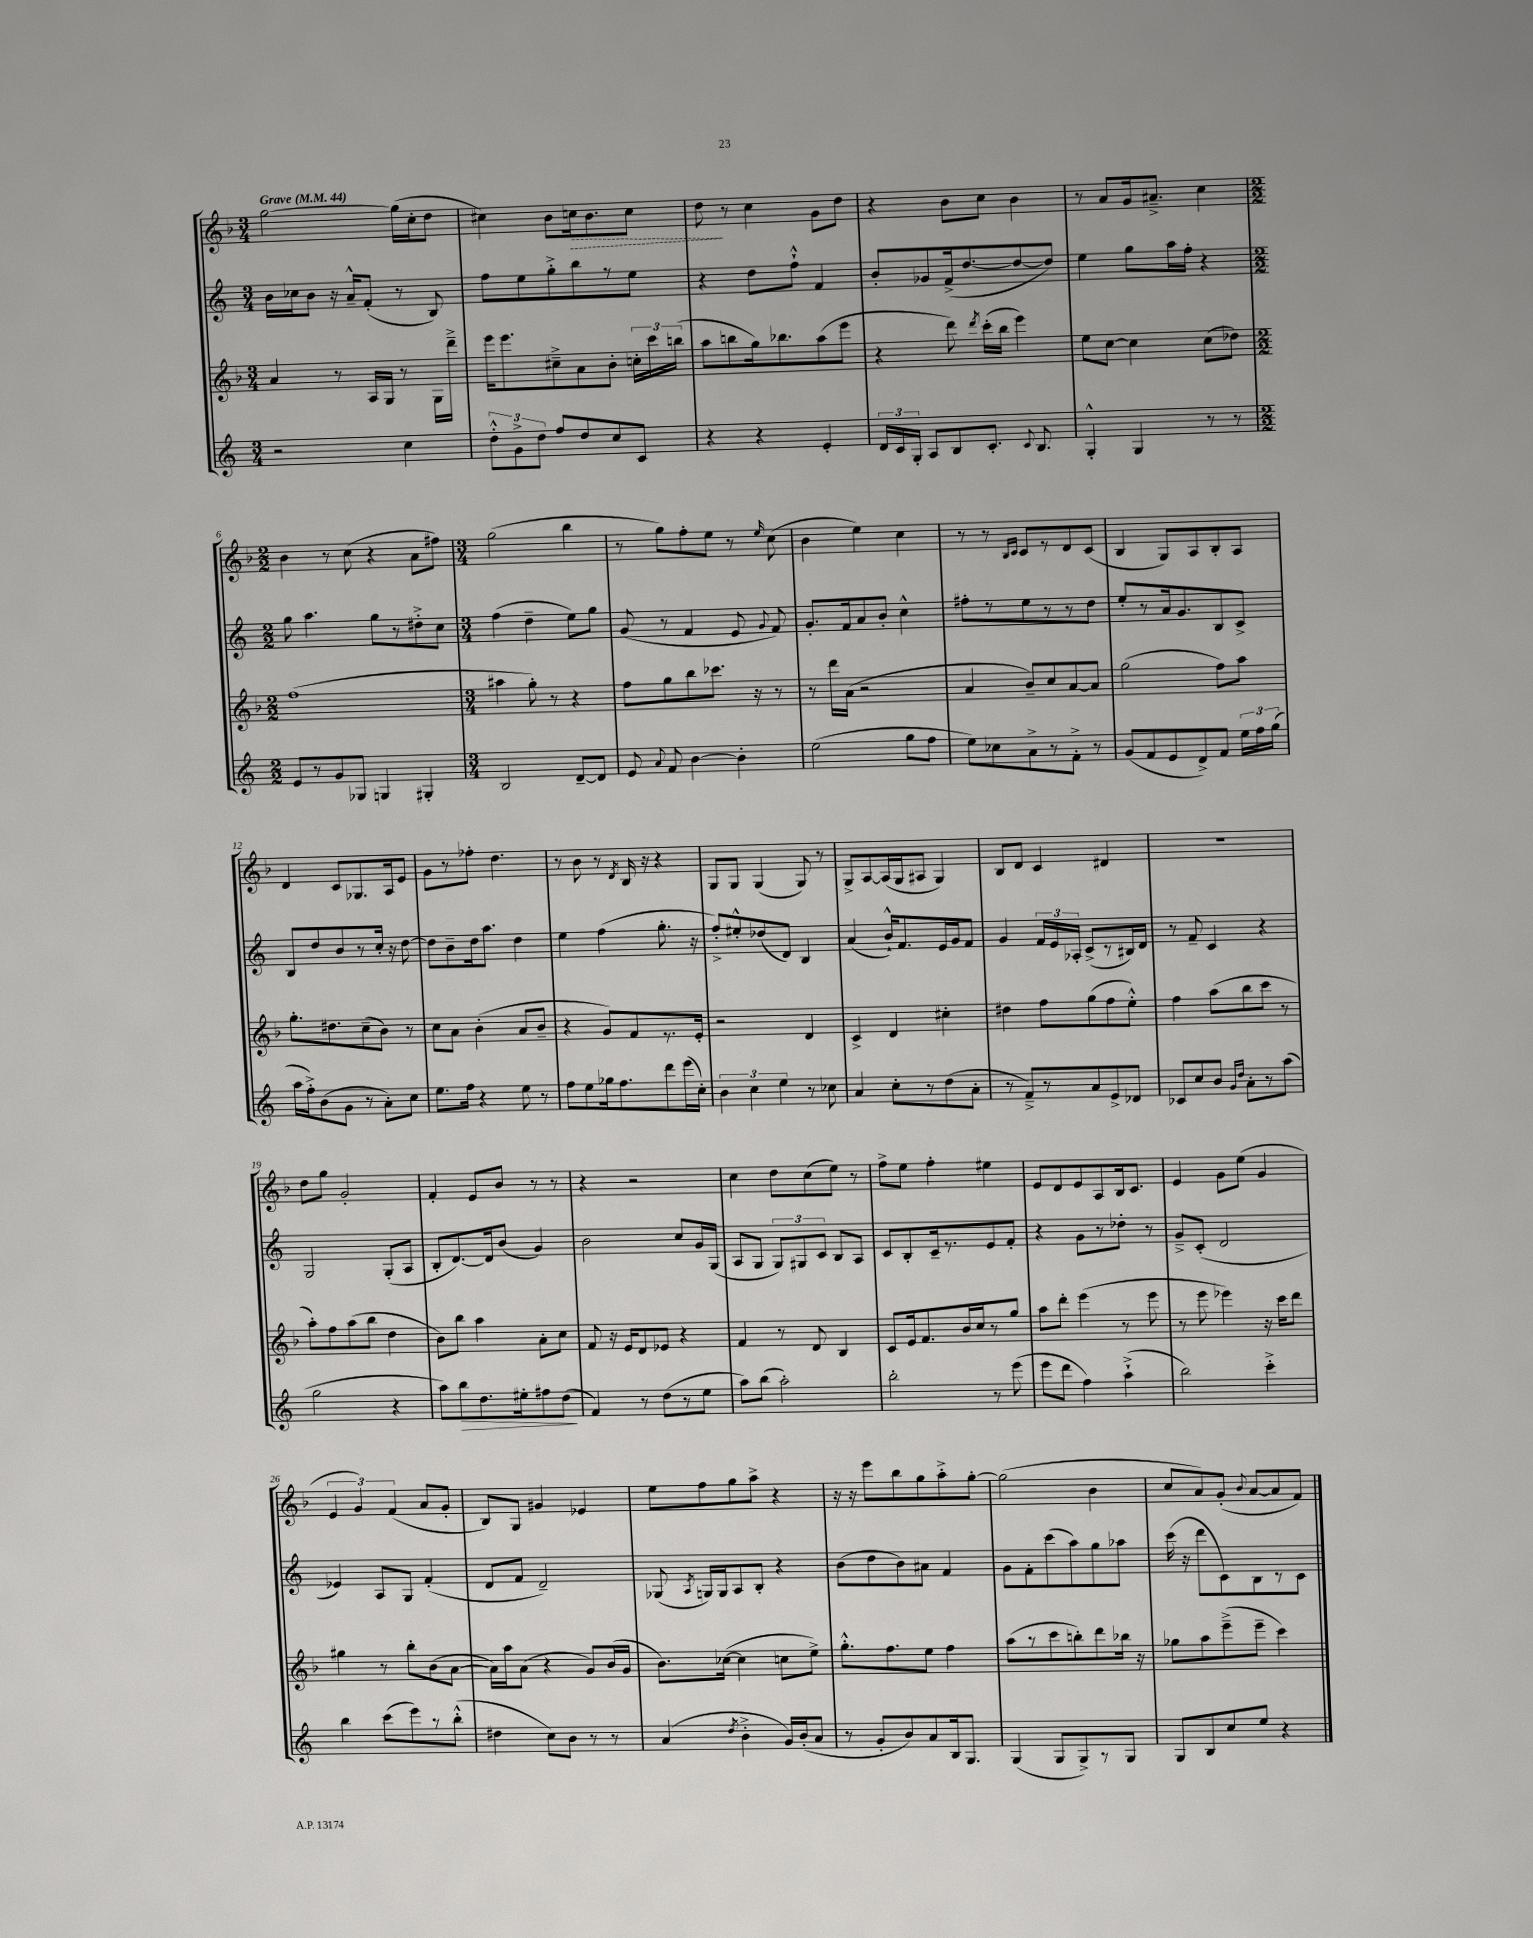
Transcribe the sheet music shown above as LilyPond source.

<<
\new StaffGroup <<
\new Staff = "s0" {
    \clef treble \key f \major \numericTimeSignature \time 3/4 \tempo "Grave" 4 = 44
    \autoBeamOff g''2~ g''16[( c''16-. d''8] |
    cis''4) bes'8[ \once \override Hairpin.style = #'dashed-line c''16\> bes'8. c''8] |
    d''8\! r8 c''4 g'8[ d''8] |
    r4 bes'8[ c''8] bes'4 |
    r8 a'8[ g'16 ais'8.]---> c''4 |
    \numericTimeSignature \time 2/2 bes'4 r8 c''8( r4 a'8[ fis''8]) |
    \numericTimeSignature \time 3/4 g''2( bes''4 |
    r8 g''8[) f''8-. e''8] r8 \grace { e''16 } c''8( |
    bes'4 e''4) c''4 |
    r8 r8 \grace { bes16[ c'16] } c'8[ r8 d'8 c'8]( |
    bes4 g8[) a8 bes8-. a8] |
    d'4 c'8[ ges8. a16 e'8] |
    g'8[ r8 fes''8]-. d''4. |
    r8 bes'8 r8 \acciaccatura { d'8 } bes16 r16 r4 |
    g8[ g8] g4( g8) r8 |
    g8[-> a8~ a16( g16 ais8] g4) |
    bes8[ d'8] c'4 dis'4 |
    R2. |
    d''8[ g''8] g'2-. |
    f'4-. e'8[ bes'8] r8 r8 |
    r4 r2 |
    c''4 d''8[ c''8( e''8]) r8 |
    f''8[-> e''8] f''4-. eis''4 |
    e'8[ d'8 e'8 a8 bes16 c'8.] |
    e'4 g'8[ e''8]( g'4 |
    \tuplet 3/2 { e'4 g'4) f'4( } a'8[ g'8]-. |
    bes8[) g8] gis'4 ees'4 |
    e''8[ f''8 g''8 a''8]-> r4 |
    r16 r16 e'''8[ bes''8 g''8 a''8-.-> g''8]~-. |
    g''2( bes'4 |
    c''8[ a'8) g'8]-.( \appoggiatura { bes'8 } a'8[~ a'8 f'8]) \bar "|." |
}
\new Staff = "s1" {
    \clef treble \key c \major \numericTimeSignature \time 3/4
    \autoBeamOff b'16[ ces''16 b'8] r16 a'16[---^ f'8]-.( r8 b8) |
    f''8[ e''8 g''8-.-> b''8 r8 e''8] |
    r4 d''8[ f''8]-!-^ f'4 |
    b'8[-. ges'8 f'16->( d''8.~ d''8~ d''8]) |
    e''4 g''8[ a''16 f''16]-. r4 |
    \numericTimeSignature \time 2/2 g''8 a''4. g''8[ r8 dis''8-.-> c''8] |
    \numericTimeSignature \time 3/4 f''4( d''4-- e''8[) g''8] |
    g'8( r8 f'4 e'8 \appoggiatura { g'8 } f'8) |
    g'8.[-. f'16 a'8 b'8]-. c''4-^ |
    fis''8[-. r8 e''8 r8 r8 d''8] |
    e''8[-. r8 a'16 g'8. b8 c'8]-> |
    b8[ d''8 b'8 r8 c''16]-. r16 d''8~ |
    d''8[ b'8-- d''16 a''8.] d''4 |
    e''4 f''4( g''8.-. r16 |
    f''8[-.->) eis''8-.-^ des''8( d'8]) b4 |
    a'4( b'16[-!-^) f'8. e'16 g'16 f'8] |
    g'4 \tuplet 3/2 { f'16[ e'16 aes16]-. } c'8[->( r8 bis16) d'16] |
    r8 f'8-- c'4 r4 |
    g2 g8[-.( a8] |
    b8[-. d'8.~) d'16 b'8]( g'4) |
    b'2 c''8[ g'16 g16]( |
    a8[ g8] \tuplet 3/2 { g8[) gis8 c'8] } b8[ a8] |
    c'8[ b8-. c'16-- r8. e'8 f'8]-. |
    r4 g'8[ r8 des''8]-. r8 |
    g'8[---> c'8]-.( d'2 |
    ees'4) a8[ g8] f'4-.( |
    d'8[ f'8] d'2--) |
    ges8( \acciaccatura { a8 } g16[) g16 a8 b8]-. r4 |
    b'8[( d''8 b'8) ais'8] f'4 |
    g'8[ f'8-. c'''8( a''8) g''8 aes''8] |
    c'''16( r16 d'''8[ c'8) b8 r8 c'8] \bar "|." |
}
\new Staff = "s2" {
    \clef treble \key f \major \numericTimeSignature \time 3/4
    \autoBeamOff a'4 r8 a16[ g16] r8 g16[ d'''16]---> |
    e'''16[ e'''8. cis''8---> a'8 bes'8]-. \tuplet 3/2 { c''16[-. c'''16 b''16]( } |
    a''8[ b''8 g''16) bes''8. a''8( e'''8] |
    r4 d'''8) \acciaccatura { d'''8 } c'''16[-.( bes''16] e'''4) |
    e''8[ c''8]~ c''4 c''8[( des''8]) |
    \numericTimeSignature \time 2/2 f''1( |
    \numericTimeSignature \time 3/4 ais''4 g''8-.) r8 r4 |
    f''8[ g''8 bes''8 ces'''8.] r16 r8 |
    r8 d'''16[ a'16]( r2 |
    a'4 bes'8[--) c''8 a'8~ a'8] |
    g''2( f''8[) a''8] |
    g''8.[-. dis''8. c''8--( bes'8]) r8 |
    c''8[ a'8] bes'4-.( a'8[ bes'8]-- |
    r4 g'8[) f'8 r8. e'16]-. |
    r2 d'4 |
    c'4-> d'4 cis''4-. |
    dis''4 f''8[ g''8( f''8 e''8]-.-^) |
    f''4 a''8[( bes''8 c'''8] r8 |
    a''8[-.) f''8 a''8( bes''8] d''4 |
    bes'8[) bes''8] a''4 a'8[-. c''8] |
    f'8 r16 e'16[ d'8 ees'8] r4 |
    f'4 r8 d'8 bes4 |
    c'8[ e'16 f'8. bes'16 c''16 r8 g''8] |
    a''8[ d'''8]-. e'''4( r8 e'''8 |
    r8 e'''8 ees'''4) r16 c'''16[ d'''8] |
    gis''4 r8 bes''8[-. bes'8( a'8]~ |
    a'16[) a''16 a'8]( r4 g'8[) bes'16( g'16] |
    bes'8.[) ces''16]~( ces''4 c''8[ e''8]->) |
    g''8.[-.-^ f''8. e''8] f''4 |
    a''8[( r8 c'''8 b''8-.) d'''8 bes''16] r16 |
    ges''8[ a''8 e'''8--->( e'''8]-- c'''4) \bar "|." |
}
\new Staff = "s3" {
    \clef treble \key c \major \numericTimeSignature \time 3/4
    \autoBeamOff r2 c''4 |
    \tuplet 3/2 { d''8[-.-^ g'8-> d''8] } f''8[ d''8 c''8 c'8] |
    r4 r4 e'4-. |
    \tuplet 3/2 { d'16[ c'16 g16]-. } a8[ b8 c'8.]-. \appoggiatura { c'8 } b8. |
    g4-.-^ g4 r8 r8 |
    \numericTimeSignature \time 2/2 e'8[ r8 g'8 ges8] g4 gis4-. |
    \numericTimeSignature \time 3/4 b2 d'8[~-- d'8] |
    e'8 \appoggiatura { a'8 } f'8 b'4~ b'4-. |
    e''2( g''8[ f''8] |
    e''8[) ces''8 a'8-> r8 f'8]-.-> r8 |
    g'8[( f'8 e'8 d'8->) f'8] \tuplet 3/2 { e''16[ f''16 g''16]( } |
    a''16[ f''16-.->) b'8( g'8] r8 a'8[-.) c''8] |
    e''8.[ f''16] r4 e''8 r8 |
    f''8[ e''8 ges''16 f''8. d'''8 e'''16( c''16]-.) |
    \tuplet 3/2 { b'4 c''4 e''4 } r8 ces''8 |
    a'4 c''8[-. r8 d''8( a'8]-. |
    r8 f'8[--->) r8 a'8 e'8-> des'8] |
    ces'8[ c''8 b'8] \grace { g'16[ d''16] } a'8[-. r8 a''8]( |
    g''2 r4 |
    a''8[) b''8\> d''8. eis''16-. fis''8 d''8]\!( |
    f'4) r8 d''8[( r8 e''8] |
    a''8[) b''8]( a''2-.) |
    b''2-. r8 e'''8( |
    e'''8[ d'''8] f''4) a''4-!->( |
    b''2) c'''4-.-> |
    b''4 c'''8[( e'''8) r8 b''8]-.-^( |
    dis''4 c''8[) b'8] r8 r8 |
    a'4( \acciaccatura { d''8 } b'4-.-> g'16[) b'16-.( a'8] |
    r8 g'8[-. b'8) a'8 b16 g8.] |
    g4( g8[ g8->) r8 g8] |
    g8[ b8 c''8 e''8] r4 \bar "|." |
}
>>
>>
